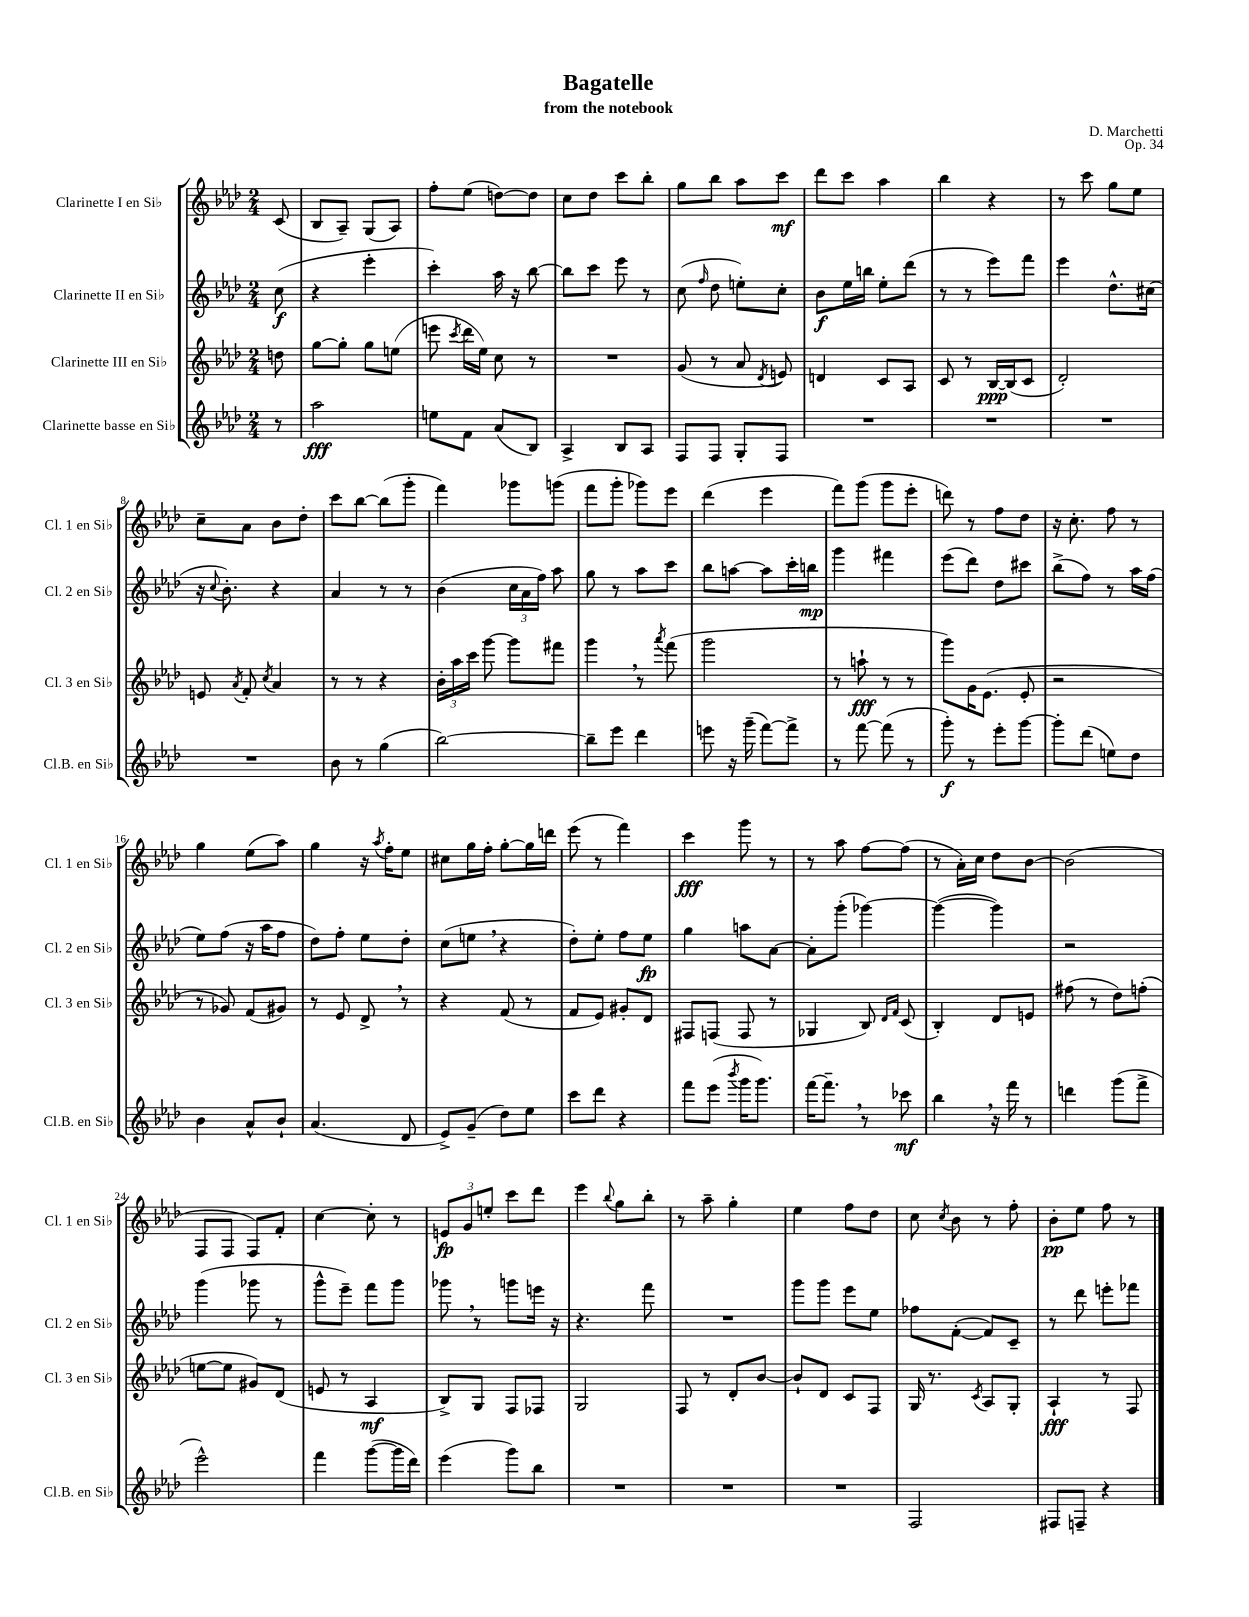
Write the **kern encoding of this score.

**kern	**kern	**kern	**kern
*staff4	*staff3	*staff2	*staff1
*clefG2	*clefG2	*clefG2	*clefG2
*k[b-e-a-d-]	*k[b-e-a-d-]	*k[b-e-a-d-]	*k[b-e-a-d-]
*M2/4	*M2/4	*M2/4	*M2/4
8r	8dd	(8cc	(8c
=	=	=	=
2aa-	[8gg	4r	8B-
.	8gg']	.	8A-~)
.	8gg	4eee-'	(8G
.	(8ee	.	8A-)
=	=	=	=
8ee	8eee	4ccc')	8ff'
.	8qccc	.	.
8f	16ddd-	.	(8ee-
.	16ee-)	.	.
(8a-	8cc	16aa-	[8dd)
.	.	16r	.
8B-)	8r	[8bb-	8dd]
=	=	=	=
4A-^	2r	8bb-]	8cc
.	.	8ccc	8dd-
8B-	.	8eee-	8ccc
8A-	.	8r	8bb-'
=	=	=	=
8F	(8g	(8cc	8gg
.	.	16qqff	.
8F	8r	8dd-	8bb-
8G'	8a-	8ee')	8aa-
.	8qd-	.	.
8F	8e)	8cc'	8ccc
=	=	=	=
2r	4d	8b-	8ddd-
.	.	16ee-	8ccc
.	.	16bb	.
.	8c	8ee-'	4aa-
.	8A-	(8ddd-	.
=	=	=	=
2r	8c	8r	4bb-
.	8r	8r	.
.	[16B-	8eee-)	4r
.	(16B-]	.	.
.	8c	8fff	.
=	=	=	=
2r	2d-')	4eee-	8r
.	.	.	8ccc
.	.	8.dd-^^	8gg
.	.	.	8ee-
.	.	(16cc#	.
=	=	=	=
2r	8e	16r	8cc~
.	.	8qqcc	.
.	.	8.b-')	.
.	8qa-	.	.
.	8f'	.	8a-
.	8qcc	.	.
.	4a-	4r	8b-
.	.	.	8dd-'
=	=	=	=
8b-	8r	4a-	8ccc
8r	8r	.	[8bb-
(4gg	4r	8r	(8bb-]
.	.	8r	8ggg'
=	=	=	=
[2bb-)	24b-'	(4b-	4fff)
.	24aa-	.	.
.	24ccc	.	.
.	[8ggg	.	.
.	8ggg]	24cc	8ggg-
.	.	24a-	.
.	.	24ff)	.
.	8fff#	8aa-	(8ggg
=	=	=	=
8bb-~]	4ggg	8gg	8fff
8eee-	.	8r	8ggg'
4ddd-	8r	8aa-	8ggg-)
.	8qaaa-	.	.
.	(8fff	8ccc	8eee-
=	=	=	=
8eee	2ggg	8bb-	(4ddd-
16r	.	[8aa	.
(16ggg~	.	.	.
[8fff)	.	8aa]	4eee-
8fff^]	.	16ccc'	.
.	.	16bb	.
=	=	=	=
8r	8r	4ggg	8fff)
[8fff	8aa`	.	(8ggg
(8fff]	8r	4fff#	8ggg
8r	8r	.	8eee-'
=	=	=	=
8ggg')	8ggg)	(8eee-	8ddd)
8r	16g	8ddd-)	8r
.	(8.e-	.	.
8eee-'	.	8dd-	8ff
[8ggg	8e-'	8ccc#	8dd-
=	=	=	=
8ggg']	2r	(8bb-^	16r
.	.	.	8.cc'
(8ddd-	.	8ff)	.
8ee)	.	8r	8ff
8dd-	.	16aa-	8r
.	.	(16ff	.
=	=	=	=
4b-	8r	8ee-)	4gg
.	8g-)	(8ff	.
8a-^^	(8f	16r	(8ee-
.	.	16aa-	.
8b-`	8g#)	8ff	8aa-)
=	=	=	=
(4.a-	8r	8dd-)	4gg
.	8e-	8ff'	.
.	8d-^	8ee-	16r
.	.	.	8qaa-
.	.	.	16ff'
8d-	8r	8dd-'	8ee-
=	=	=	=
8e-^)	4r	(8cc	8cc#
(8g~	.	8ee	16gg
.	.	.	16ff'
8dd-)	(8f	4r	[8gg'
8ee-	8r	.	16gg]
.	.	.	16ddd
=	=	=	=
8ccc	8f	8dd-')	(8eee-
8ddd-	8e-)	8ee-'	8r
4r	8g#'	8ff	4fff)
.	8d-	8ee-	.
=	=	=	=
8fff	8F#	4gg	4ccc
(8eee-	(8F	.	.
8qbbb-	.	.	.
16ggg	8F	8aa	8ggg
8.ggg)	.	.	.
.	8r	[8a-	8r
=	=	=	=
[16fff	4G-	8a-']	8r
8.fff~]	.	.	.
.	.	(8ggg'	8aa-
8r	8B-)	[4ggg-)	[8ff
.	16qqd-	.	.
.	16qqf	.	.
8ccc-	(8c	.	(8ff]
=	=	=	=
4bb-	4B-')	(4ggg-_	8r
.	.	.	16a-')
.	.	.	16cc
16r	8d-	4ggg-])	8dd-
16fff	.	.	.
8r	8e	.	[8b-
=	=	=	=
4ddd	(8ff#	2r	(2b-]
.	8r	.	.
(8ggg	8dd-)	.	.
8fff^	(8ff'	.	.
=	=	=	=
2eee-^^)	[8ee	(4ggg	8F
.	8ee]	.	8F
.	8g#)	8ggg-	8F)
.	(8d-	8r	8f'
=	=	=	=
4fff	8e	8ggg^^	[4cc
.	8r	8eee-~)	.
([8ggg	4A-	8fff	8cc']
16ggg]	.	8ggg	8r
16ddd-)	.	.	.
=	=	=	=
(4eee-	8B-^)	8ggg-	12e
.	.	.	12g
.	8G	8r	.
.	.	.	12ee'
8ggg)	8F	8ggg	8ccc
8bb-	8F-	16eee	8ddd-
.	.	16r	.
=	=	=	=
2r	2G	4.r	4eee-
.	.	.	8qqbb-
.	.	.	8gg
.	.	8fff	8bb-'
=	=	=	=
2r	8F	2r	8r
.	8r	.	8aa-~
.	8d-'	.	4gg'
.	[8b-	.	.
=	=	=	=
2r	8b-`]	8ggg	4ee-
.	8d-	8ggg	.
.	8c	8eee-	8ff
.	8F	8ee-	8dd-
=	=	=	=
2F	16G	8ff-	8cc
.	8.r	.	.
.	.	.	8qcc
.	.	([8f'	8b-
.	8qc	.	.
.	8A-	8f])	8r
.	8G'	8c~	8ff'
=	=	=	=
8F#	4A-`	8r	8b-'
8F~	.	8ddd-	8ee-
4r	8r	8eee'	8ff
.	8F	8fff-	8r
==	==	==	==
*-	*-	*-	*-
